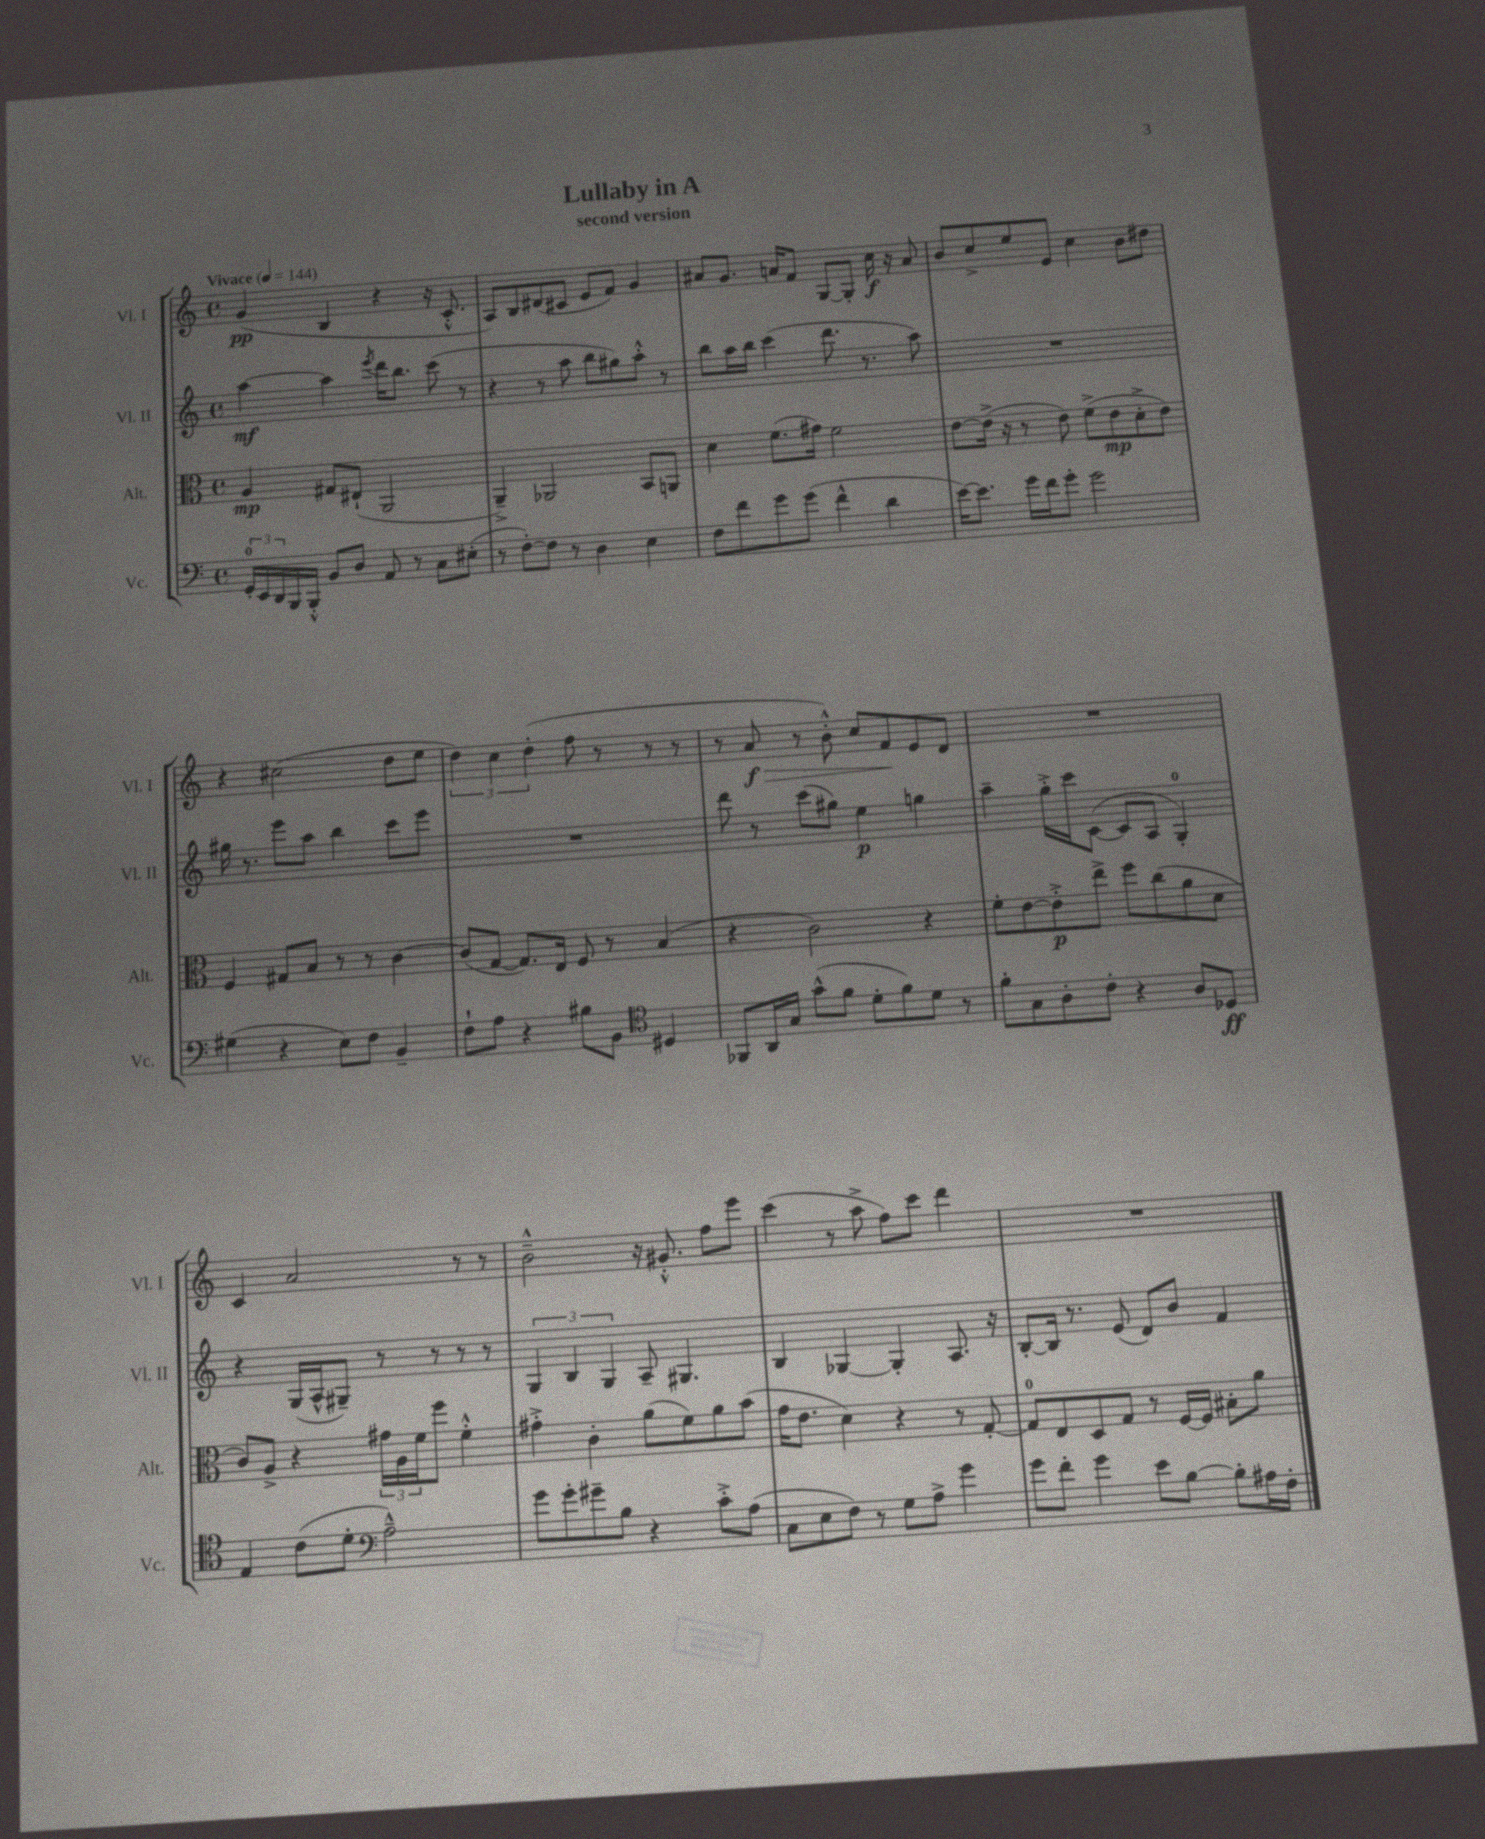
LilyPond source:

\header { title = "Lullaby in A" subtitle = "second version" }
<<
\new StaffGroup <<
\new Staff = "s0" \with { instrumentName = "Vl. I" shortInstrumentName = "Vl. I" } {
    \clef treble \key c \major \defaultTimeSignature \time 4/4 \tempo "Vivace" 4 = 144
    g'4\pp( b4 r4 r16 c'8.-.-^ |
    a8) b8 dis'8( cis'8 e'8 f'8) g'4 |
    ais'8 g'8. a'16 f'8 g8~ g8-. c''16\f r16 a'8 |
    b'8 c''8-> e''8 e'8 c''4 b'8 dis''8 |
    r4 cis''2( d''8 e''8 |
    \tuplet 3/2 { d''4) c''4 d''4-.( } f''8 r8 r8 r8 |
    r8 a'8\f\> r8 b'8-.-^) c''8 f'8\! e'8 d'8 |
    R1 |
    c'4 a'2 r8 r8 |
    b'2---^ r16 gis'8.-.-^ f''8 e'''8 |
    c'''4( r8 a''8-> f''8) c'''8 d'''4 |
    R1 \bar "|." |
}
\new Staff = "s1" \with { instrumentName = "Vl. II" shortInstrumentName = "Vl. II" } {
    \clef treble \key c \major \defaultTimeSignature \time 4/4
    a''4~\mf a''4 \acciaccatura { e'''8 } d'''16 b''8. c'''8( r8 |
    r4 r8 a''8 b''8 gis''8) a''8-.-^ r8 |
    b''8 a''16 b''16 c'''4( d'''8. r8. a''8) |
    R1 |
    gis''16 r8. e'''8 a''8 b''4 c'''8 e'''8 |
    R1 |
    d'''8 r8 c'''8( gis''8) e''4\p g''4 |
    a''4-- g''16-.-> c'''16 c'8~( c'8 a8 g4-0-.) |
    r4 g16( a16-^ gis8--) r8 r8 r8 r8 |
    \tuplet 3/2 { g4 b4 g4 } a8-- gis4. |
    b4 ges4~ ges4-. a8. r16 |
    b8~-. b16 r8. e'8( d'8) b'8 f'4 \bar "|." |
}
\new Staff = "s2" \with { instrumentName = "Alt." shortInstrumentName = "Alt." } {
    \clef alto \key c \major \defaultTimeSignature \time 4/4
    a4\mp gis8 eis8-!( a,2 |
    a,4--->) aes,2 b,8 a,8 |
    d'4 f'8.( gis'16) f'2 |
    e'8~ e'16->( r16 r8 e'8) f'8->( e'8\mp d'8-.-> e'8) |
    f4 gis8 b8 r8 r8 c'4~ |
    c'8( g8~ g8.) e16 f8 r8 b4( |
    r4 c'2) r4 |
    f'8-. e'8~ e'8-.->\p e''8-> f''8 c''8( a'8 d'8 |
    c'8) a8-> r4 \tuplet 3/2 { gis'16 a16 f'16 } f''8 f'4-.-^ |
    gis'4-.-> c'4-. a'8( f'8) a'8 b'8( |
    g'16 e'8. d'4) r4 r8 g8~-. |
    g8-0 e8 d8 g8 r8 f16~ f16 bis8-. a'8 \bar "|." |
}
\new Staff = "s3" \with { instrumentName = "Vc." shortInstrumentName = "Vc." } {
    \clef bass \key c \major \defaultTimeSignature \time 4/4
    \tuplet 3/2 { g,16-0-. e,16 d,16 } b,,16 b,,16-.-^ b,8 d8 a,8 r8 c8 eis8-.( |
    r8 f8~-.) f8 r8 d4 e4 |
    f8 f'8 g'8 g'8( f'4-^ d'4 |
    e'16~) e'8. g'16 f'16 g'8-. g'2 |
    gis4( r4 e8) f8 b,4-- |
    f8-! a8 r4 bis8 b,8 \clef tenor dis4 |
    fes,8 a,16 g16 g'8-^( f'8 d'8-. f'8) d'8 r8 |
    f'8-. g8 a8-. c'8-. r4 a8 des8\ff |
    e4 c'8( d'8-. \clef bass a2---^) |
    g'8 g'8-. gis'8-- b8 r4 c'8-.-> a8( |
    c8 e8 f8) r8 g8 a8-> g'4 |
    g'8 f'8-. g'4 e'8 b8~ b8-. ais16 f16-. \bar "|." |
}
>>
>>
\layout { \context { \Score \remove "Bar_number_engraver" } }
